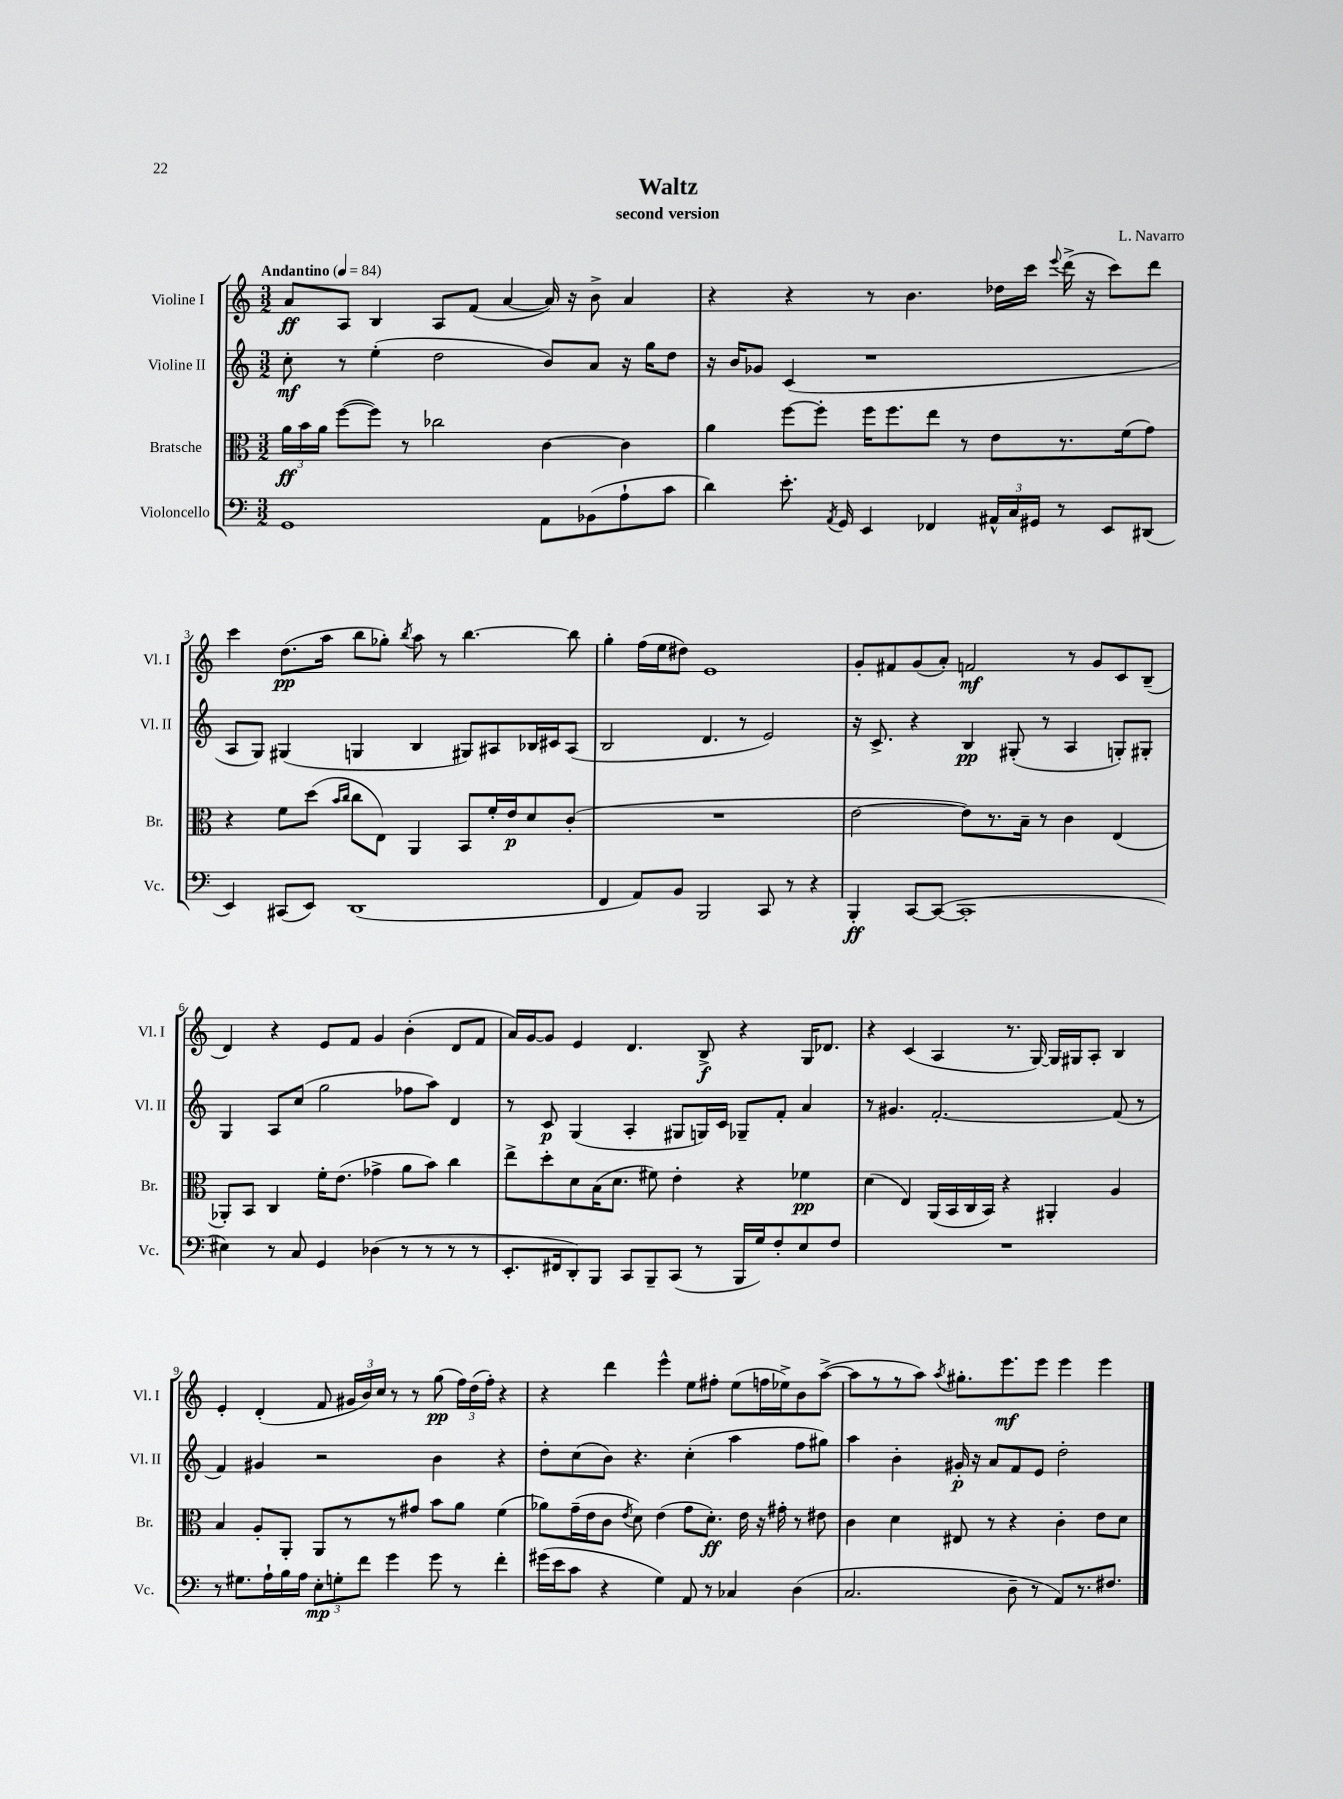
\header { title = "Waltz" composer = "L. Navarro" subtitle = "second version" }
<<
\new StaffGroup <<
\new Staff = "s0" \with { instrumentName = "Violine I" shortInstrumentName = "Vl. I" } {
    \clef treble \key c \major \numericTimeSignature \time 3/2 \tempo "Andantino" 4 = 84
    \autoBeamOff a'8[\ff a8] b4 a8[ f'8]( a'4~ a'16) r16 b'8-> a'4 |
    r4 r4 r8 b'4. des''16[ c'''16] \appoggiatura { e'''8 } d'''16->( r16 c'''8[) d'''8] |
    c'''4 d''8.[\pp( a''16] b''8[ ges''8]-.) \acciaccatura { b''8 } a''8 r8 b''4.~ b''8 |
    g''4-. f''16[( e''16 dis''8]) e'1 |
    g'8[-. fis'8 g'8( a'8]-.) f'2\mf r8 g'8[ c'8 b8]--( |
    d'4) r4 e'8[ f'8] g'4 b'4-.( d'8[ f'8] |
    a'16[) g'16~ g'8] e'4 d'4. b8->\f r4 g16[ des'8.] |
    r4 c'4( a4 r8. g16~) g16[ gis16 a8]-. b4 |
    e'4-. d'4-.( f'8 \tuplet 3/2 { gis'16[ b'16) c''16] } r8 r8 g''8\pp( \tuplet 3/2 { f''16[) d''16( f''16]-.) } r4 |
    r4 d'''4 e'''4-^ e''8[ fis''8]-. e''8[( f''16 ees''16->) b'8 a''8]~->( |
    a''8[ r8 r8 a''8]) \acciaccatura { a''8 } gis''8.[-. e'''8.\mf e'''8] e'''4 e'''4 \bar "|." |
}
\new Staff = "s1" \with { instrumentName = "Violine II" shortInstrumentName = "Vl. II" } {
    \clef treble \key c \major \numericTimeSignature \time 3/2
    \autoBeamOff c''8-.\mf r8 e''4-.( d''2 b'8[) a'8] r16 g''16[ d''8] |
    r16 b'16[ ges'8] c'4( r1 |
    a8[ g8]) gis4( g4 b4 gis8[) ais8 bes16 cis'16 ais8]( |
    b2 d'4. r8 e'2) |
    r16 c'8.-> r4 b4\pp gis8-.( r8 a4 g8[-.) gis8]-. |
    g4 a8[ c''8]( g''2 fes''8[ a''8]) d'4 |
    r8 c'8\p g4( a4-. gis8[ g16) c'16] ges8[-- f'8]-. a'4 |
    r8 gis'4. f'2.~-. f'8( r8 |
    f'4) gis'4 r2 b'4 r4 |
    d''8[-. c''8( b'8]) r4. c''4-.( a''4 f''8[ gis''8]) |
    a''4 b'4-. gis'16-.\p r16 a'8[ f'8 e'8] d''2-. \bar "|." |
}
\new Staff = "s2" \with { instrumentName = "Bratsche" shortInstrumentName = "Br." } {
    \clef alto \key c \major \numericTimeSignature \time 3/2
    \autoBeamOff \tuplet 3/2 { a'16[\ff b'16 a'16] } f''8[~( f''8]) r8 ces''2 c'4~ c'4 |
    a'4 f''8[~ f''8]-. f''16[ f''8. e''8] r8 e'8[ r8. f'16( g'8]) |
    r4 f'8[ d''8]( \grace { b'16[ c''16] } c''8[ e8]) a,4 b,8[ f'16-. e'16\p d'8 c'8]-.( |
    R1. |
    e'2~ e'8[) r8. b16]-- r8 c'4 e4( |
    aes,8[-.) b,8] c4 f'16[-. e'8.]( ges'4-> a'8[ b'8]) c''4 |
    e''8[-> d''8-. d'8 b16( d'8.] fis'8) e'4-. r4 fes'4\pp |
    d'4( e4) a,16[( b,16 c16 b,16]) r4 ais,4-. a4 |
    b4 a8[-. a,8]-. a,8[ r8 r8 gis'8] b'8[ a'8] f'4( |
    aes'8[) g'16--( e'16 c'8] \acciaccatura { e'8 } d'8) e'4( g'8[ d'8.]-.\ff) e'16 r16 gis'16-. r8 eis'8 |
    c'4 d'4 eis8 r8 r4 c'4-. e'8[ d'8] \bar "|." |
}
\new Staff = "s3" \with { instrumentName = "Violoncello" shortInstrumentName = "Vc." } {
    \clef bass \key c \major \numericTimeSignature \time 3/2
    \autoBeamOff g,1 a,8[ bes,8( a8-! c'8] |
    d'4) e'8.-. \acciaccatura { a,8 } g,16 e,4 fes,4 \tuplet 3/2 { ais,16[-^ c16 gis,16] } r8 e,8[ dis,8]( |
    e,4) cis,8[( e,8]) d,1( |
    f,4 a,8[) b,8] b,,2 c,8 r8 r4 |
    b,,4-.\ff c,8[~ c,8]~( c,1-. |
    eis4) r8 c8 g,4 des4( r8 r8 r8 r8 |
    e,8.[-. fis,16 d,8-.) b,,8] c,8[ b,,8-- c,8]( r8 b,,16[ g16) f8-. e8 f8] |
    R1. |
    r8 gis8.[ a16-! b16 a16] \tuplet 3/2 { e8[-.\mp g8-. f'8] } g'4 g'8 r8 f'4-. |
    gis'16[( e'16 c'8] r4 g4) a,8 r8 ces4 d4( |
    c2. d8-- r8 a,8[) r8. fis8.] \bar "|." |
}
>>
>>
